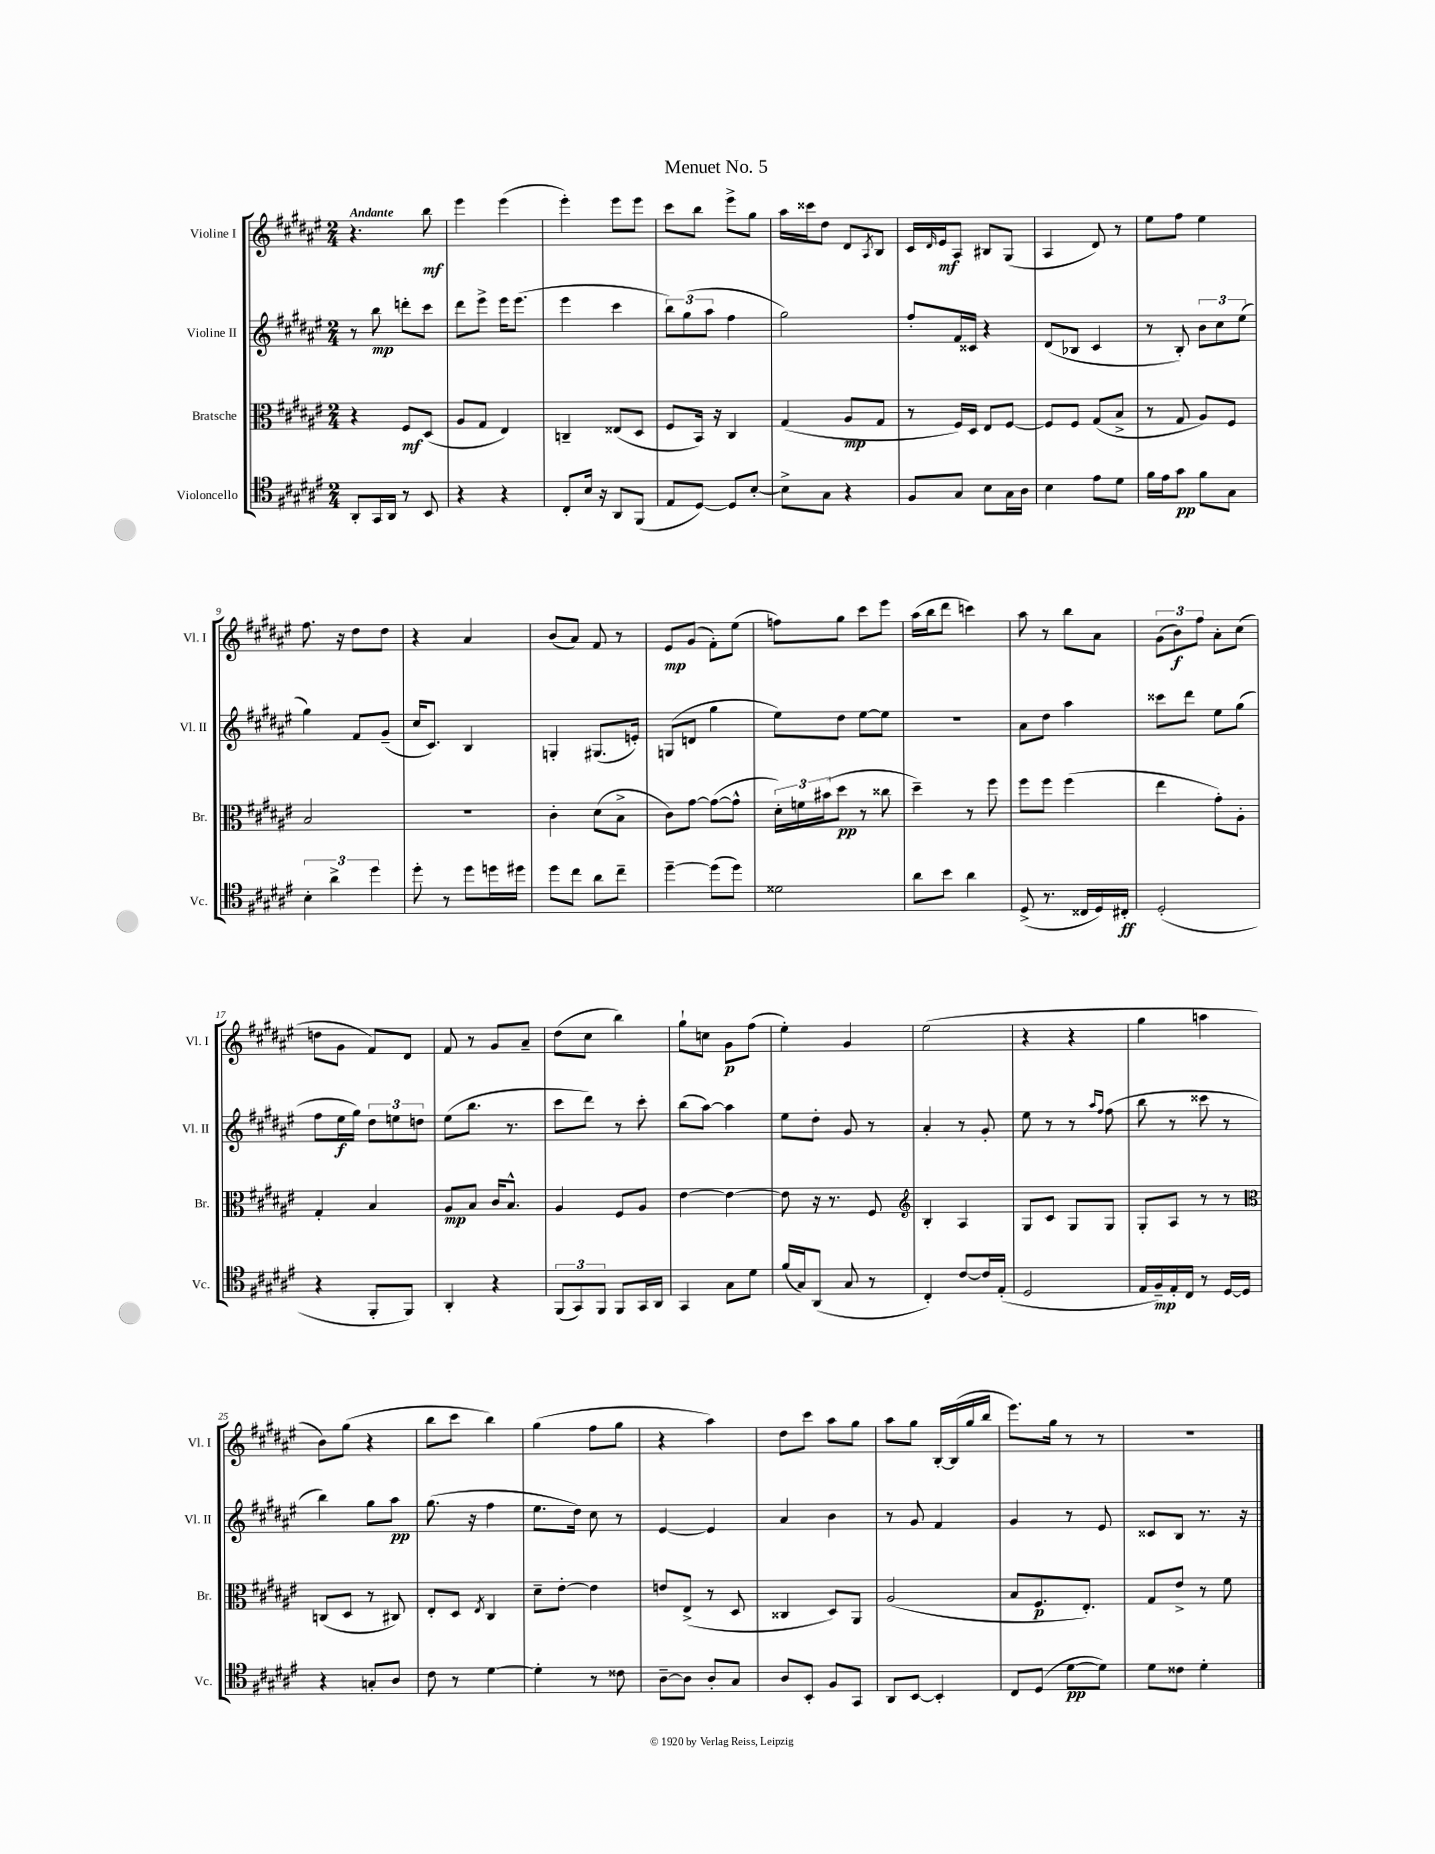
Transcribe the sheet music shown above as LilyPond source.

\header { title = "Menuet No. 5" }
<<
\new StaffGroup <<
\new Staff = "s0" \with { instrumentName = "Violine I" shortInstrumentName = "Vl. I" } {
    \clef treble \key fis \major \numericTimeSignature \time 2/4 \tempo "Andante"
    r4. b''8\mf |
    eis'''4 eis'''4( |
    eis'''4-.) eis'''8 eis'''8 |
    cis'''8 b''8 eis'''8-> gis''8 |
    ais''16 cisis'''16 dis''8 dis'8 \acciaccatura { ais8 } b8 |
    cis'16 \grace { dis'16 } eis'16\mf ais8 bis8 gis8( |
    ais4 dis'8) r8 |
    eis''8 fis''8 eis''4 |
    fis''8. r16 dis''8 dis''8 |
    r4 ais'4 |
    b'8( ais'8) fis'8 r8 |
    eis'8\mp gis'8( fis'8-.) eis''8( |
    f''8) gis''8 cis'''8 eis'''8 |
    ais''16( b''16 dis'''8 c'''4) |
    ais''8 r8 b''8 ais'8 |
    \tuplet 3/2 { gis'8( b'8\f) fis''8 } ais'8-. cis''8( |
    d''8 gis'8 fis'8) dis'8 |
    fis'8 r8 gis'8 ais'8-- |
    dis''8( cis''8 b''4) |
    gis''8-! c''8 gis'8\p fis''8( |
    eis''4-.) gis'4 |
    eis''2( |
    r4 r4 |
    gis''4 a''4 |
    b'8) gis''8( r4 |
    b''8 cis'''8 b''4) |
    gis''4( fis''8 gis''8 |
    r4 ais''4) |
    dis''8 cis'''8 ais''8 gis''8 |
    ais''8 gis''8 b16~-. b16( gis''16 b''16 |
    eis'''8.) gis''16 r8 r8 |
    R2 \bar "|." |
}
\new Staff = "s1" \with { instrumentName = "Violine II" shortInstrumentName = "Vl. II" } {
    \clef treble \key fis \major \numericTimeSignature \time 2/4
    r8 b''8\mp d'''8-. cis'''8 |
    dis'''8 eis'''8-> eis'''16 eis'''8.( |
    eis'''4 cis'''4 |
    \tuplet 3/2 { b''8) gis''8( ais''8 } fis''4 |
    gis''2) |
    fis''8-. fis'16 cisis'16 r4 |
    dis'8( bes8 cis'4 |
    r8 b8-.) \tuplet 3/2 { b'8 cis''8 eis''8( } |
    gis''4) fis'8 gis'8--( |
    cis''16 cis'8.) b4 |
    g4-. gis8.( e'16-.) |
    g8( d'8 gis''4 |
    eis''8) dis''8 eis''8~ eis''8 |
    R2 |
    ais'8 dis''8 ais''4 |
    cisis'''8 dis'''8 eis''8 gis''8( |
    fis''8 eis''16\f gis''16) \tuplet 3/2 { dis''8 e''8 d''8 } |
    eis''8( b''8. r8. |
    cis'''8 dis'''8) r8 cis'''8-. |
    b''8( ais''8~) ais''4 |
    eis''8 dis''8-. gis'8 r8 |
    ais'4-. r8 gis'8-. |
    eis''8 r8 r8 \grace { ais''16 fis''16 } fis''8( |
    b''8 r8 cisis'''8 r8 |
    b''4) gis''8 ais''8\pp |
    gis''8.( r16 fis''4 |
    eis''8. dis''16) cis''8 r8 |
    eis'4~ eis'4 |
    ais'4 b'4 |
    r8 gis'8 fis'4 |
    gis'4 r8 eis'8 |
    cisis'8 b8 r8. r16 \bar "|." |
}
\new Staff = "s2" \with { instrumentName = "Bratsche" shortInstrumentName = "Br." } {
    \clef alto \key fis \major \numericTimeSignature \time 2/4
    r4 fis8\mf dis8( |
    ais8 gis8 eis4) |
    c4-- eisis8( dis8 |
    fis8 b,16) r16 cis4 |
    gis4( ais8\mp gis8 |
    r8 fis16) dis16 eis8 fis8~ |
    fis8 fis8 gis8( b8-> |
    r8 gis8 ais8) fis8 |
    b2 |
    r2 |
    cis'4-. dis'8( b8-> |
    cis'8) gis'8~ gis'8~( gis'8-^ |
    \tuplet 3/2 { dis'16-.) f'16 bis'16( } dis''8\pp r8 cisis''8 |
    dis''4--) r8 fis''8 |
    fis''8 fis''8 fis''4( |
    eis''4 gis'8-.) ais8-. |
    gis4-. b4 |
    ais8\mp b8 cis'16 b8.-^ |
    ais4 fis8 ais8 |
    eis'4~ eis'4~ |
    eis'8 r16 r8. fis8 |
    \clef treble b4-. ais4 |
    gis8 cis'8 gis8 gis8 |
    gis8-. ais8 r8 r8 |
    \clef alto c8( dis8 r8 cis8) |
    eis8-. dis8 \acciaccatura { eis8 } cis4 |
    dis'8-- eis'8~-. eis'4 |
    e'8 eis8->( r8 dis8 |
    cisis4 dis8) ais,8 |
    ais2( |
    b8 fis8.\p eis8.-.) |
    gis8 eis'8-> r8 fis'8 \bar "|." |
}
\new Staff = "s3" \with { instrumentName = "Violoncello" shortInstrumentName = "Vc." } {
    \clef tenor \key fis \major \numericTimeSignature \time 2/4
    ais,8-. gis,16 ais,16 r8 b,8 |
    r4 r4 |
    cis8-. b16 r16 ais,8 fis,8( |
    eis8 dis8~) dis8 b8~-. |
    b8-> gis8 r4 |
    fis8 gis8 b8 gis16 ais16 |
    b4 eis'8 dis'8 |
    fis'16 eis'16 gis'8\pp fis'8 gis8 |
    \tuplet 3/2 { b4-. ais'4-> dis''4 } |
    dis''8-. r8 dis''8 d''16 dis''16 |
    dis''8 cis''8 ais'8 cis''8-- |
    dis''4~-- dis''8( dis''8) |
    disis'2 |
    ais'8 b'8 ais'4 |
    dis8->( r8. cisis16 dis16) cis16-.\ff |
    dis2-.( |
    r4 fis,8-. fis,8) |
    ais,4-. r4 |
    \tuplet 3/2 { fis,8( gis,8) fis,8 } fis,8 gis,16 ais,16 |
    gis,4 gis8 dis'8 |
    fis'16( gis16) ais,8( gis8 r8 |
    cis4-.) cis'8~ cis'16 eis16-.( |
    dis2 |
    eis16 fis16--\mp) eis16-. cis16 r8 dis16~ dis16 |
    r4 g8-. ais8 |
    cis'8 r8 dis'4~ |
    dis'4-. r8 cisis'8 |
    ais8~-- ais8 ais8-. gis8 |
    ais8 b,8-. fis8 gis,8 |
    ais,8 b,8~ b,4-. |
    cis8 dis8( dis'8~\pp dis'8) |
    dis'8 cisis'8 dis'4-. \bar "|." |
}
>>
>>
